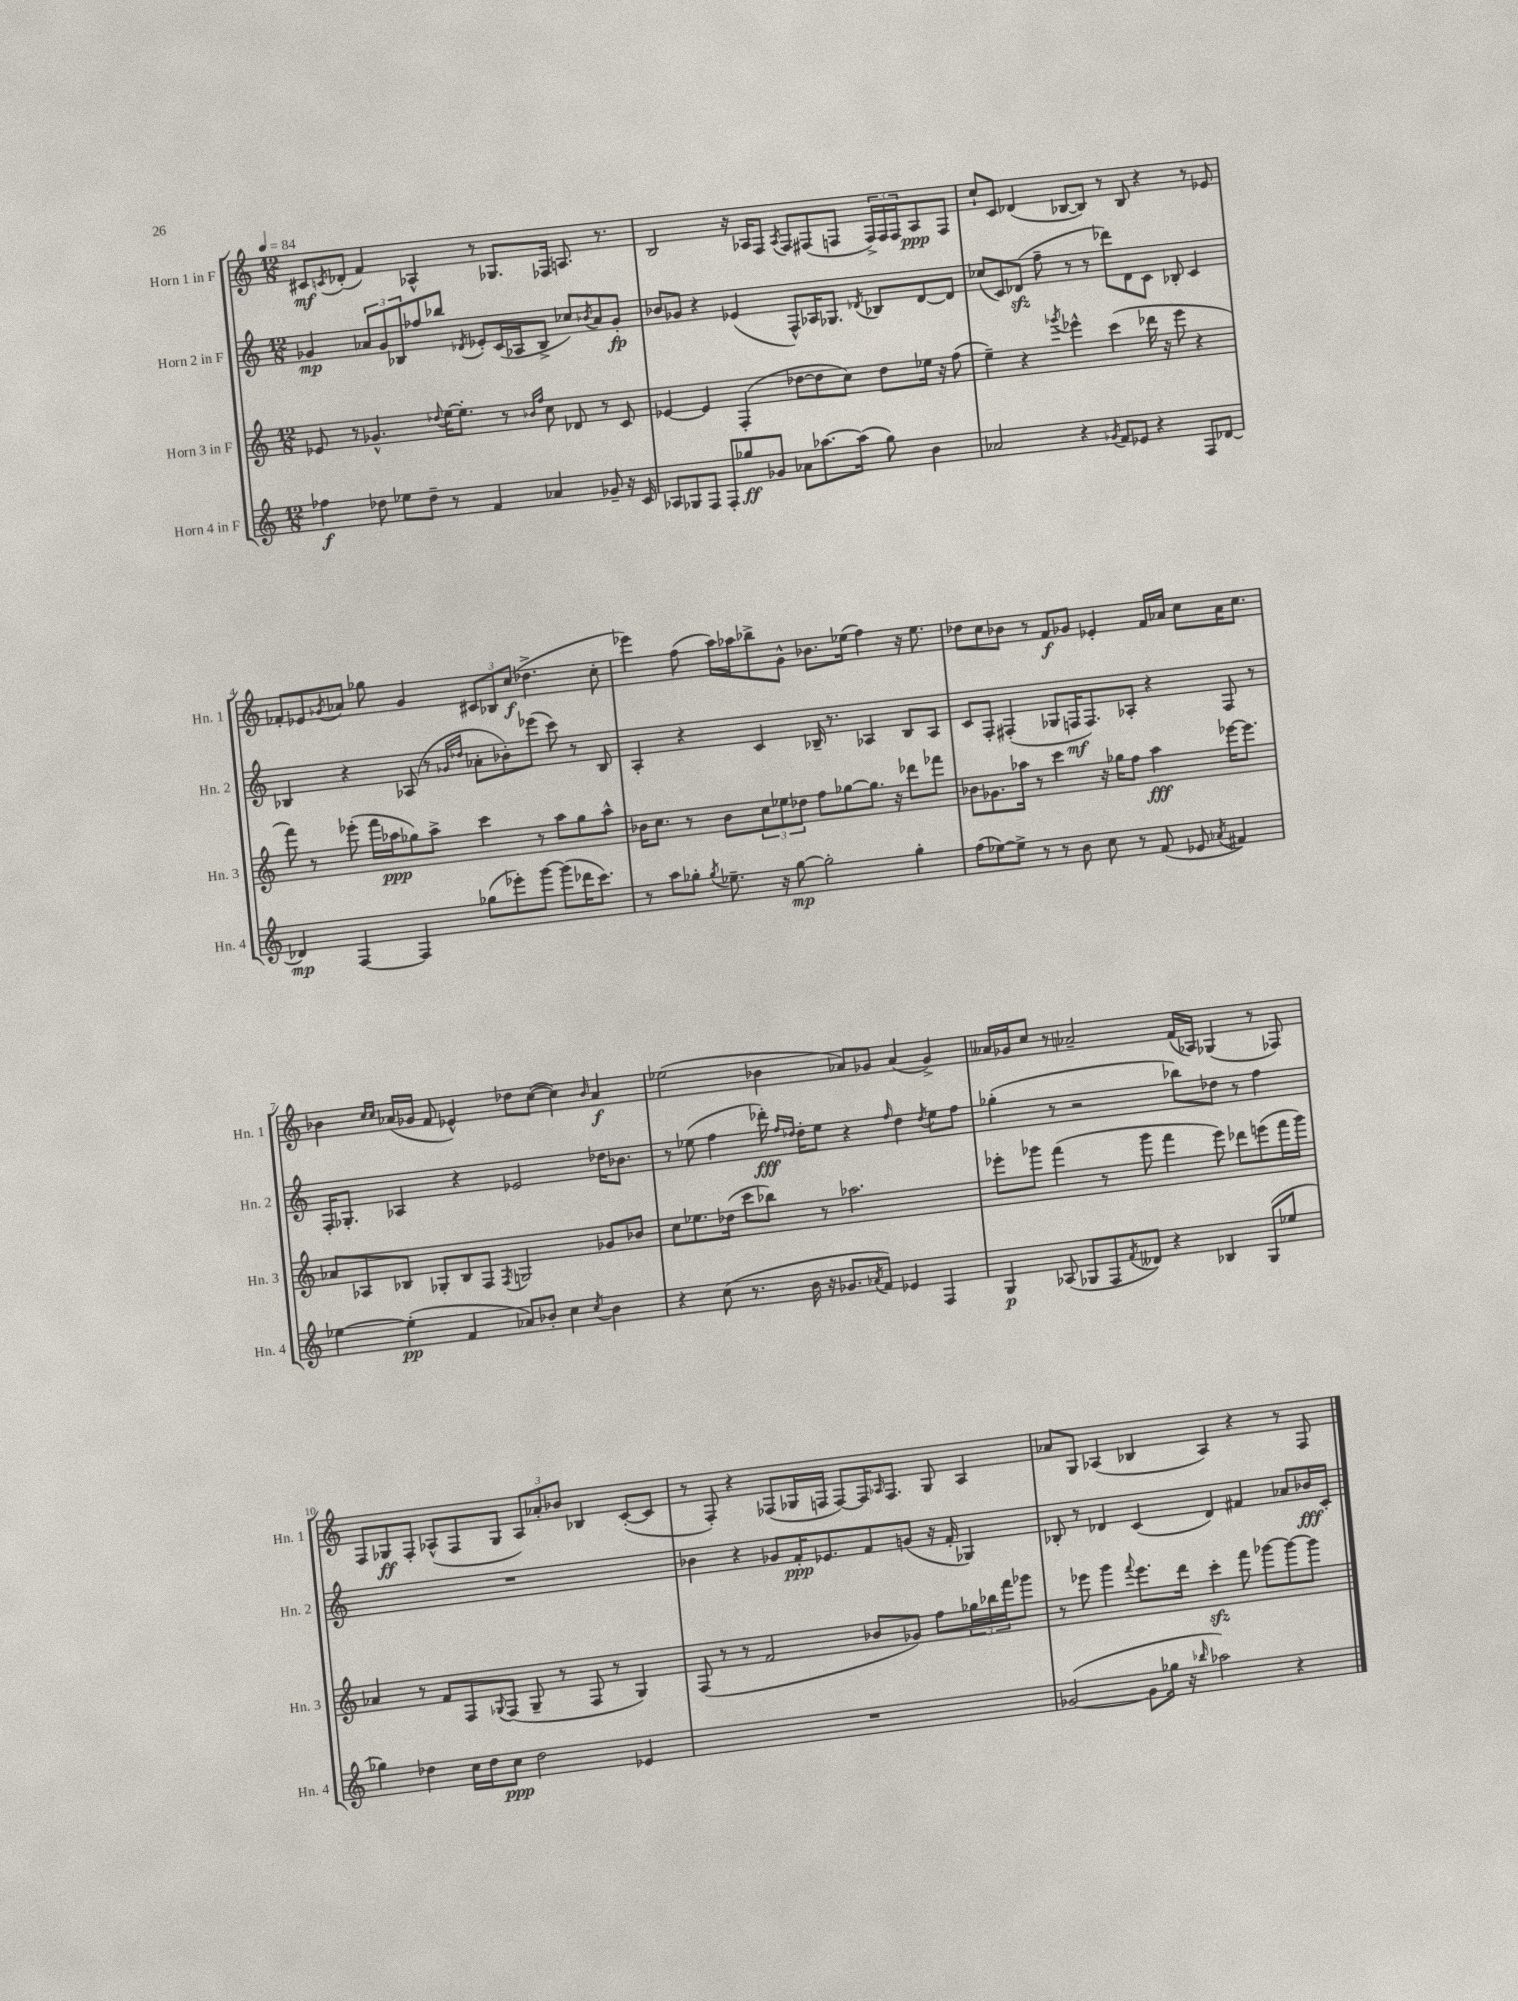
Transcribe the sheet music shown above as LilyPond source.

<<
\new StaffGroup <<
\new Staff = "s0" \with { instrumentName = "Horn 1 in F" shortInstrumentName = "Hn. 1" } {
    \clef treble \key c \major \numericTimeSignature \time 12/8 \tempo 4 = 84
    cis'8\mf \acciaccatura { c'8 } des'8-.( f'4) aes4-^ r8 ges8. fes16 a8. r8. |
    b2 r16 aes16 f8 \acciaccatura { aes8 } f8 fis8( f8 \tuplet 3/2 { f16->) f16 f16 } aes8\ppp f8 |
    c''8-! c'8 des'4( bes8~ bes8) r8 bes8 r4 r8 ees'8 |
    fes'8-. ees'8 \acciaccatura { ges'8 } aes'8 ges''8 ges'4 \tuplet 3/2 { cis'8 bes8 c''8\f( } des''4.-> c''8-. |
    ees'''4) f''8( a''16) aes''16 bes''8-> g'8-^ bes'8. ees''16( f''4) r16 ees''8. |
    des''8 c''8 bes'8 r8 f'8\f ges'8 ees'4-. f'16 aes'16 c''8 aes'16 c''8. |
    bes'4 \grace { c''16 c''16 } aes'16( ges'16 f'8 ees'4-^) des''8 c''8~( c''4) \grace { bes'16 } aes'4\f |
    ees''2( bes'4 aes'8) ges'8 aes'4( ges'4->) |
    aeses'16 ges'16 c''8 r8 aes'2-- f'16( aes16) ges4( r8 fes8) |
    f8 ges8\ff f8-. aes8-^( f8 ges8 \tuplet 3/2 { aes8) aes'8-. bes'8 } bes4 c'8~-.( c'8 |
    r8 f8-.) r4 fes8( ges16 f16 f8~) f16 \grace { aes16 } f8. ges8 aes4 |
    aes'8 g8 aes4( bes4 aes4) r4 r8 f8 \bar "|." |
}
\new Staff = "s1" \with { instrumentName = "Horn 2 in F" shortInstrumentName = "Hn. 2" } {
    \clef treble \key c \major \numericTimeSignature \time 12/8
    ges'4\mp \tuplet 3/2 { aes'8 ges'8 bes8 } fes''8 bes''8 \acciaccatura { des'8 } ees'8-. c'16( aes16 bes8-> ces''8) \acciaccatura { bes'8 } aes'8 ges'8-.\fp |
    bes'8 ges'8 r4 ees'4( f8-^) aes16 ges8. \acciaccatura { des'8 } bes8 des'8~ des'8 |
    ces''8( c'8) des'8\sfz( f''8-- r8 r8 des'''8) des'8 c'8 bes8-. c'4 |
    bes4 r4 aes8( r8 \grace { ges'16 des''16 } aes'8-. bes'8-.) ees'''8( c'''8) r8 bes8 |
    a4-. r4 c'4 bes16-- r8. aes4 bes8 aes8 |
    c'8 f8-. fis4-.( ges8 f16\mf f8.) aes8-. r4 f8 r8 |
    f16-. ges8.-. aes4 r4 ees'2 des''16 bes'8. |
    r8 ees''8( f''4 des'''16-.\fff) \grace { f''16 des''16 } des''16-. ees''8 r4 \grace { f''16 } des''4 \acciaccatura { des''8 } ees''8 f''8 |
    ges''4-.( r8 r2 bes''8) des''8 r8 f''4 |
    R1. |
    bes'4 r4 ges'8 f'16-.\ppp ees'8. f'8 g'8( r16 f'16-. ges4) |
    bes8-. r8 des'4 c'4( des'4) fis'4 aes'8 bes'16\fff c'16-. \bar "|." |
}
\new Staff = "s2" \with { instrumentName = "Horn 3 in F" shortInstrumentName = "Hn. 3" } {
    \clef treble \key c \major \numericTimeSignature \time 12/8
    ees'8 r8 ges'4.-^ \appoggiatura { des''8 } e''16~ e''8.-. r8 \grace { bes'16 f''16 } c''8 des'8 r8 c'8 |
    ees'4~ ees'4 f4-.( des''8~ des''8 c''8) des''8 ees''16 r16 f''8( |
    e''4--) r4 \acciaccatura { ges'''8 } ees'''4-^ c'''4( des'''16 r16 ees'''8 r4 |
    f'''8) r8 ees'''8-.( f'''16 aes''16\ppp ges''8) aes''8-> c'''4 r8 aes''8 ges''8 aes''8-^ |
    bes'16 c''8. r8 bes'8 \tuplet 3/2 { c''8 ees''8 des''8 } f''8 ges''8~ ges''8. r16 des'''8 fes'''8 |
    bes'8 ges'8. aes''16 r8 c'''4 r16 ges''16 f''8 aes''4\fff ees'''16~ ees'''8. |
    aes'8 aes8 bes8 ges8-. bes8 f8 \acciaccatura { f8 } g2 ges'8 bes'8 |
    c''8 ees''8. des''16( c'''8 bes''8) r8 aes''2. |
    ees'''8-. ges'''8 f'''4( r8 ges'''8 f'''4 ees'''8) des'''8 e'''8( f'''16 ges'''16) |
    aes'4 r8 f'8 f8 \appoggiatura { ges8 } f8( ges8-- r8 f8 r8 ges4) |
    f8( r8 r8 f'2 bes'8 ges'8) f''8 \tuplet 3/2 { ges''16 bes''16 f'''16 } ges'''8 |
    r8 ees'''8 g'''4 \appoggiatura { f'''8 } ees'''8. d'''16 c'''4-.\sfz f'''8 ges'''8~ ges'''8~ ges'''8 \bar "|." |
}
\new Staff = "s3" \with { instrumentName = "Horn 4 in F" shortInstrumentName = "Hn. 4" } {
    \clef treble \key c \major \numericTimeSignature \time 12/8
    fes''4\f des''8 ees''8 des''8-- r8 f'4 aes'4 ges'8-- r16 c'16 |
    aes8 ges8 f8 f8-. ges''8\ff ges'8 aes'8 aes''8.~ aes''16( ges''8) b'4 |
    aes'2 r4 \acciaccatura { ges'8 } f'8 ees'8 r4 f8 des'8~ |
    des'4\mp f4~ f4 ges''8( ees'''8-.) g'''8~ g'''8( des'''16 c'''8.) |
    r8 a''8 ges''8-. \acciaccatura { ges''8 } ees''8.-- r16 ges''8~\mp ges''2-. ges''4-. |
    f''8( ees''8~) ees''8-> r8 r8 b'8 c''8 r8 f'8( ees'8 \acciaccatura { aes'8 } fis'4) |
    ees''4~ ees''4-.\pp( f'4 aes'8) bes'8-. c''4 \acciaccatura { c''8 } bes'4 |
    r4 c''8( r8. b'16 r16 ges'8. \acciaccatura { aes'8 } f'8) ees'4 f4 |
    g4\p aes8( ges8 f8 \acciaccatura { f'8 } deses'8) r4 bes4 ges8( ees''8 |
    ges''4) des''4 c''16 des''16 c''8\ppp des''2 ees'4 |
    R1. |
    ges'2~( ges'8 ges''16 r16 \grace { bes''16 } aes''2) r4 \bar "|." |
}
>>
>>
